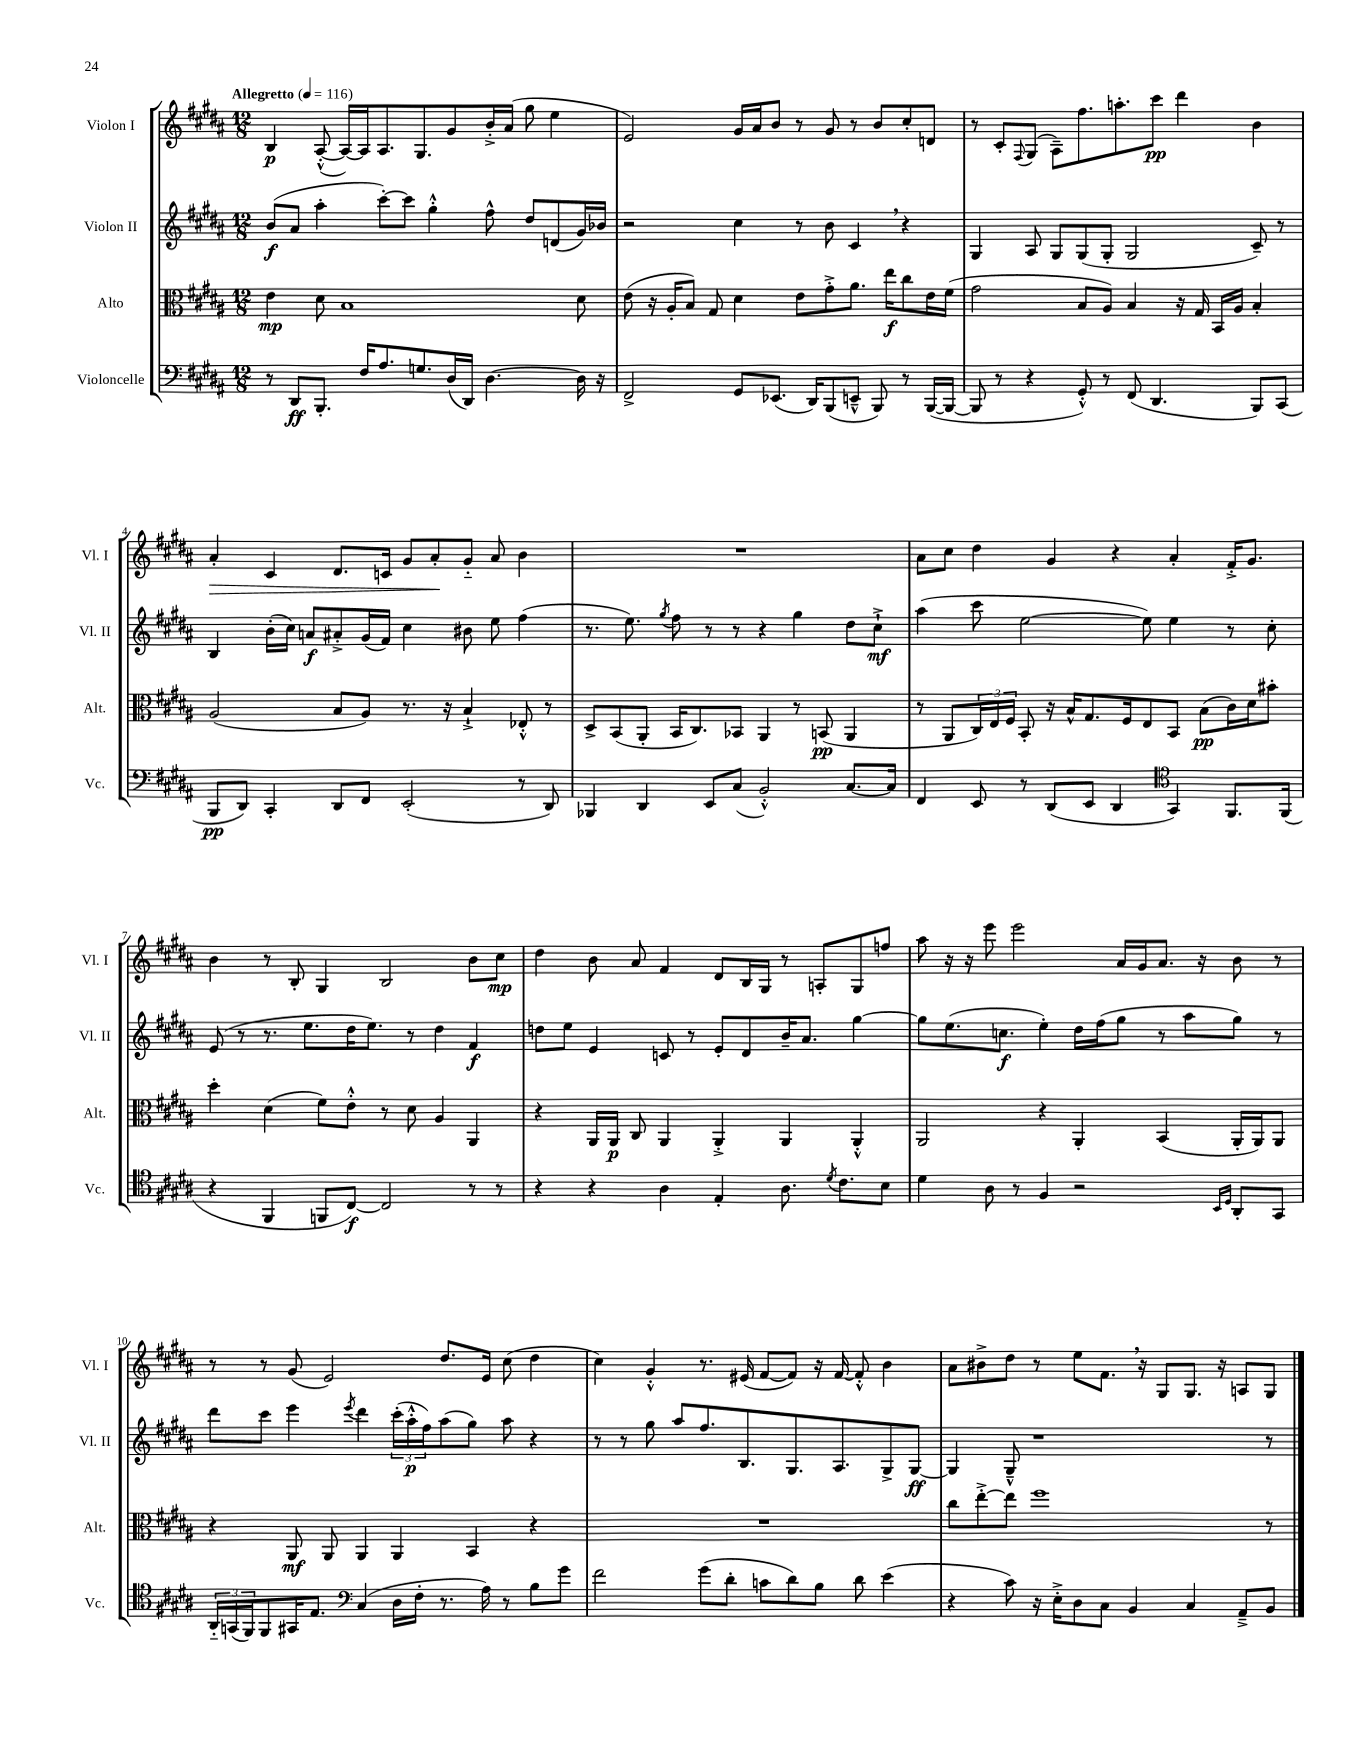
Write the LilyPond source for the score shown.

<<
\new StaffGroup <<
\new Staff = "s0" \with { instrumentName = "Violon I" shortInstrumentName = "Vl. I" } {
    \clef treble \key b \major \numericTimeSignature \time 12/8 \tempo "Allegretto" 4 = 116
    b4\p ais8~-.-^( ais16~) ais16 ais8. gis8. gis'8 b'16-.-> ais'16( gis''8 e''4 |
    e'2) gis'16 ais'16 b'8 r8 gis'8 r8 b'8 cis''8-. d'8 |
    r8 cis'8-. \appoggiatura { fis8 } gis8( ais8--) fis''8. a''8.-. cis'''8\pp dis'''4 b'4 |
    ais'4-.\> cis'4 dis'8. c'16 gis'8 ais'8-.\! gis'8-_ ais'8 b'4 |
    R1. |
    ais'8 cis''8 dis''4 gis'4 r4 ais'4-. fis'16-.-> gis'8. |
    b'4 r8 b8-. gis4 b2 b'8 cis''8\mp |
    dis''4 b'8 ais'8 fis'4 dis'8 b16 gis16 r8 a8-. gis8 f''8 |
    ais''8 r16 r16 e'''8 e'''2 ais'16 gis'16 ais'8. r16 b'8 r8 |
    r8 r8 gis'8( e'2) dis''8. e'16 cis''8( dis''4 |
    cis''4) gis'4-.-^ r8. eis'16( fis'8~ fis'8) r16 fis'16~ fis'8-.-^ b'4 |
    ais'8 bis'8-> dis''8 r8 e''8 fis'8. \breathe r16 gis8 gis8. r16 a8 gis8 \bar "|." |
}
\new Staff = "s1" \with { instrumentName = "Violon II" shortInstrumentName = "Vl. II" } {
    \clef treble \key b \major \numericTimeSignature \time 12/8
    b'8\f( ais'8 ais''4-. cis'''8~-.) cis'''8 gis''4-.-^ fis''8-^ dis''8 d'8( gis'16) bes'16 |
    r2 cis''4 r8 b'8 cis'4 \breathe r4 |
    gis4 ais8 gis8 gis8( gis8-. gis2 cis'8--) r8 |
    b4 b'16-.( cis''16) a'8\f ais'8-.-> gis'16( fis'16) cis''4 bis'8 e''8 fis''4( |
    r8. e''8.) \acciaccatura { gis''8 } fis''8 r8 r8 r4 gis''4 dis''8 cis''8-!->\mf |
    ais''4( cis'''8 e''2~ e''8) e''4 r8 cis''8-. |
    e'8( r8 r8. e''8. dis''16 e''8.) r8 dis''4 fis'4\f |
    d''8 e''8 e'4 c'8 r8 e'8-. dis'8 b'16-- ais'8. gis''4~ |
    gis''8 e''8.( c''8.\f e''4-.) dis''16 fis''16( gis''8 r8 ais''8 gis''8) r8 |
    dis'''8 cis'''8 e'''4 \acciaccatura { e'''8 } dis'''4 \tuplet 3/2 { cis'''16-.( ais''16-.-^\p fis''16) } ais''8( gis''8) ais''8 r4 |
    r8 r8 gis''8 ais''8 fis''8. b8. gis8. ais8. gis8-> gis8~\ff |
    gis4 gis8---^ r1 r8 \bar "|." |
}
\new Staff = "s2" \with { instrumentName = "Alto" shortInstrumentName = "Alt." } {
    \clef alto \key b \major \numericTimeSignature \time 12/8
    e'4\mp dis'8 b1 dis'8 |
    e'8( r16 ais16-. b8) gis8 dis'4 e'8 gis'8-.-> ais'8. e''16\f cis''8 e'16 fis'16( |
    gis'2 b8 ais8) b4 r16 gis16 b,16 ais16 b4-. |
    ais2( b8 ais8) r8. r16 b4-!-> ees8-.-^ r8 |
    dis8-> b,8( ais,8-. b,16 cis8.) bes,8 ais,4 r8 b,8\pp( ais,4 |
    r8 ais,8 \tuplet 3/2 { cis16) e16 fis16 } b,8-. r16 b16-^ gis8. fis16 e8 b,8 b8\pp( cis'16) dis'16 bis'8-. |
    dis''4-. dis'4( fis'8) e'8-.-^ r8 dis'8 ais4 ais,4 |
    r4 ais,16 ais,16\p cis8 ais,4 ais,4-.-> ais,4 ais,4-.-^ |
    ais,2 r4 ais,4-. b,4( ais,16-. ais,16) ais,8 |
    r4 ais,8\mf ais,8 ais,4 ais,4 b,4 r4 |
    R1. |
    cis''8 e''8~-.-> e''8 fis''1 r8 \bar "|." |
}
\new Staff = "s3" \with { instrumentName = "Violoncelle" shortInstrumentName = "Vc." } {
    \clef bass \key b \major \numericTimeSignature \time 12/8
    r8 dis,8\ff b,,8.-. fis16 ais8. g8. dis16( dis,16) dis4.~ dis16 r16 |
    fis,2-> gis,8 ees,8.( dis,16) b,,8( e,8---^ b,,8) r8 b,,16~( b,,16~ |
    b,,8 r8 r4 gis,8-.-^) r8 fis,8( dis,4. b,,8) cis,8( |
    b,,8\pp dis,8) cis,4-. dis,8 fis,8 e,2-.( r8 dis,8) |
    bes,,4 dis,4 e,8 cis8( b,2-.-^) cis8.~ cis16 |
    fis,4 e,8 r8 dis,8( e,8 dis,4 \clef tenor gis,4) fis,8. fis,16( |
    r4 fis,4 f,8 cis8~\f) cis2 r8 r8 |
    r4 r4 ais4 e4-. ais8. \acciaccatura { dis'8 } cis'8. b8 |
    dis'4 ais8 r8 fis4 r2 \grace { b,16 dis16 } ais,8-. gis,8 |
    \tuplet 3/2 { ais,16-_ g,16( fis,16) } fis,8 gis,16 e8. \clef bass cis4( dis16 fis16-. r8. ais16) r8 b8 gis'8 |
    fis'2 gis'8( dis'8-. c'8 dis'8) b8 dis'8 e'4( |
    r4 cis'8) r16 e16-.-> dis8 cis8 b,4 cis4 ais,8---> b,8 \bar "|." |
}
>>
>>
